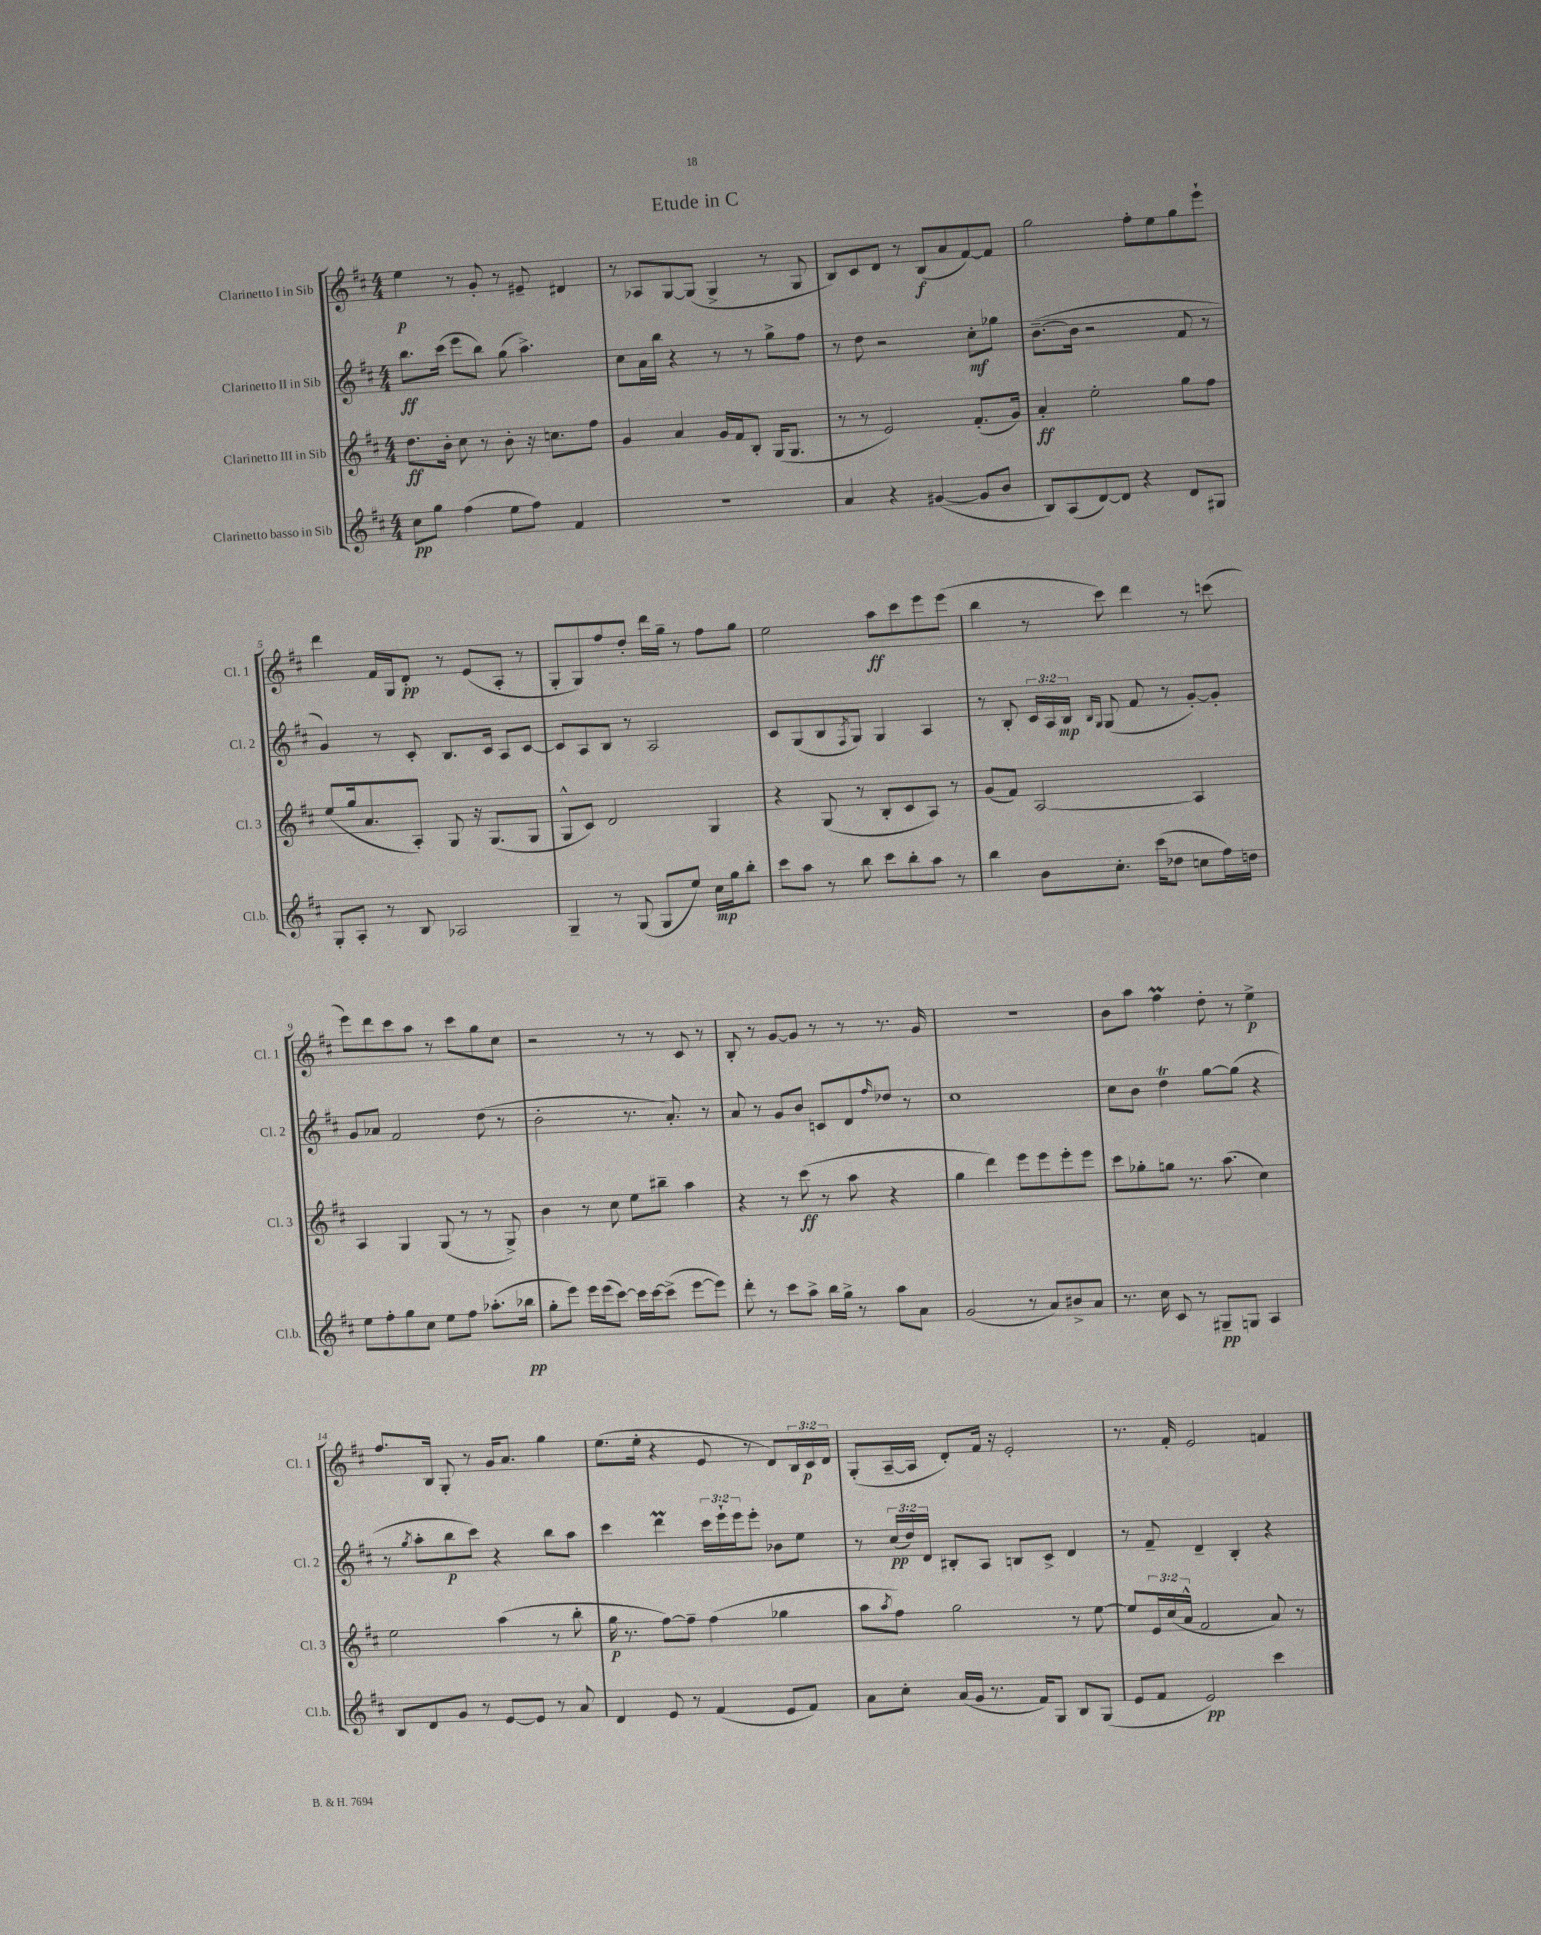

**kern	**kern	**kern	**kern
*staff4	*staff3	*staff2	*staff1
*clefG2	*clefG2	*clefG2	*clefG2
*k[f#c#]	*k[f#c#]	*k[f#c#]	*k[f#c#]
*M4/4	*M4/4	*M4/4	*M4/4
8cc#	8.dd	8.bb	4ee
8gg	.	.	.
.	16b'	(16ccc#	.
(4ff#	8cc#	8eee	8r
.	8r	8bb)	8g'
8ee	8b'	(8gg	8r
8ff#)	16r	4.aa^)	8e#~
.	8.cc	.	.
4f#	.	.	4d#
.	8ff#	.	.
=	=	=	=
1r	4g	8cc#	8r
.	.	16a	8A-
.	.	16bb	.
.	4a	4r	[8G
.	.	.	(8G]
.	16g	8r	4G^
.	16f#	.	.
.	8B'	8r	.
.	(16G	8gg^	8r
.	8.G	.	.
.	.	8ff#	8G
=	=	=	=
4a	8r	8r	8B)
.	8r	8dd	8c#
4r	2e)	2r	8d
.	.	.	8r
([4g#	.	.	(8B
.	.	.	8a
8g#]	(8.f#'	8cc#'	[8f#)
8b	.	8gg-	8f#]
.	16g)	.	.
=	=	=	=
8B)	4a'	([8.b~	2gg
(8A	.	.	.
.	.	16b]	.
[8d)	2ee'	2r	.
8d]	.	.	.
4r	.	.	8ff#'
.	.	.	8ee
8d	8gg	8f#	8gg
8G#	8ff#	8r	8eee`
=	=	=	=
8G'	(8ee	4g)	4ddd
8A'	16gg	.	.
.	8.a	.	.
8r	.	8r	16f#
.	.	.	16G
8B	8A')	8c#'	8d'
2A-	8G	8.B	8r
.	16r	.	(8e
.	(8.G	16c#	.
.	.	8A	8A'
.	8G	[8c#	8r
=	=	=	=
4G~	8G^^	8c#]	8G'
.	8c#)	8A	8G)
8r	2d	8B	8ff#
(8G	.	8r	8dd'
8G	.	2A	16ddd
.	.	.	16gg~
8ee)	.	.	8r
16cc#	4G	.	8ff#
16gg	.	.	.
8bb'	.	.	8gg
=	=	=	=
8ccc#	4r	8c#	2ee
8aa	.	(8G	.
8r	(8G	8B	.
.	.	8qF#	.
8bb	8r	8G)	.
8ccc#	8B'	4G	8aa
8bb'	8c#	.	8ccc#
8aa	8A)	4A	8eee
8r	8r	.	(8eee
=	=	=	=
4bb	(8g	8r	4bb
.	8f#)	8B'	.
8b	[2A	24c#	8r
.	.	24A	.
.	.	24B	.
.	.	16qqB	.
.	.	16qqG	.
8.cc#'	.	(8G	8ccc#)
.	.	8f#	4ddd
(16ccc#	.	.	.
8dd-	.	8r	.
8cc	4A]	[8g')	8r
16ff#)	.	8g']	(8ccc
16dd	.	.	.
=	=	=	=
8ee	4A	8g	8eee)
8ff#'	.	8a-	8ddd
8gg	4G	2f#	8ccc#
8cc#	.	.	8aa
8ee	(8G	.	8r
8ff#	8r	.	8ccc#
(8.aa-'	8r	(8dd	8gg
.	8G^)	8r	8cc#
16bb-	.	.	.
=	=	=	=
8gg'	4b	2b'	2r
8eee)	.	.	.
16eee	8r	.	.
(16eee	.	.	.
[8ccc#)	8cc#	.	.
16ccc#]	8ee	8.r	8r
[16ccc#	.	.	.
(8ccc#^]	8bb#~	.	8r
.	.	8.a')	.
[8eee	4aa	.	8c#
8eee])	.	8r	8r
=	=	=	=
8ddd'	4r	8a	8B'
8r	.	8r	8r
8ccc#	8r	8g	[8g
8aa^	(8ccc#	8b	8g]
16bb	8r	8c	8r
16gg^	.	.	.
8r	8aa	8d	8r
.	.	16qqff#	.
8aa	4r	8dd-	8.r
8a	.	8r	.
.	.	.	16g
=	=	=	=
(2g	4gg	1cc#	1r
.	4ddd)	.	.
8r	8eee	.	.
8a)	8eee	.	.
8b#^	8eee'	.	.
8a	8eee	.	.
=	=	=	=
8.r	8ccc#	8cc#	8b
.	8gg-'	8b	8aa
16cc#	.	.	.
8c#	8gg	4dd	4ff#
8r	8.r	.	.
8G#~	.	[8gg	8dd'
.	(8.aa	.	.
8G	.	(8gg]	8r
4A	4cc#)	4r	4ee^
=	=	=	=
8B	2ee	8r	8.ff#
.	.	8qgg	.
8d	.	8aa'	.
.	.	.	16B
8g	.	8bb	8G'
8r	.	8ccc#)	8r
[8e	(4aa	4r	16g
.	.	.	8.a
8e]	.	.	.
8r	8r	8bb	4gg
8a	8bb'	8aa	.
=	=	=	=
4d	16gg	4ccc#	(8.ee
.	8.r	.	.
.	.	.	16ee'
8e	[8ff#)	4ddd	4r
8r	8ff#~]	.	.
(4f#	(4ff#	24ccc#	8e
.	.	24eee`	.
.	.	24eee	.
.	.	8eee'	8r
8e	4gg-	8b-	8d)
8f#)	.	8ee	24B
.	.	.	24c#
.	.	.	24d
=	=	=	=
8a	8aa	8r	(8G'
.	8qaa	.	.
8cc#'	8ff#)	(24cc#	[16A~
.	.	24dd)	.
.	.	.	16A]
.	.	24d	.
(16a	2gg	8B#'	8d')
16g	.	.	.
8.r	.	8A	16f#
.	.	.	16r
.	.	8B	2e'
16f#)	.	.	.
8G	.	8c#^	.
8B	8r	4d	.
(8G	[8ee	.	.
=	=	=	=
8e	8ee]	8r	8.r
8f#	24e	8f#~	.
.	(24cc#	.	.
.	.	.	16f#'
.	24a^^	.	.
2e)	2f#	4d~	2e
.	.	4B'	.
4ccc#	8a)	4r	4f
.	8r	.	.
==	==	==	==
*-	*-	*-	*-
